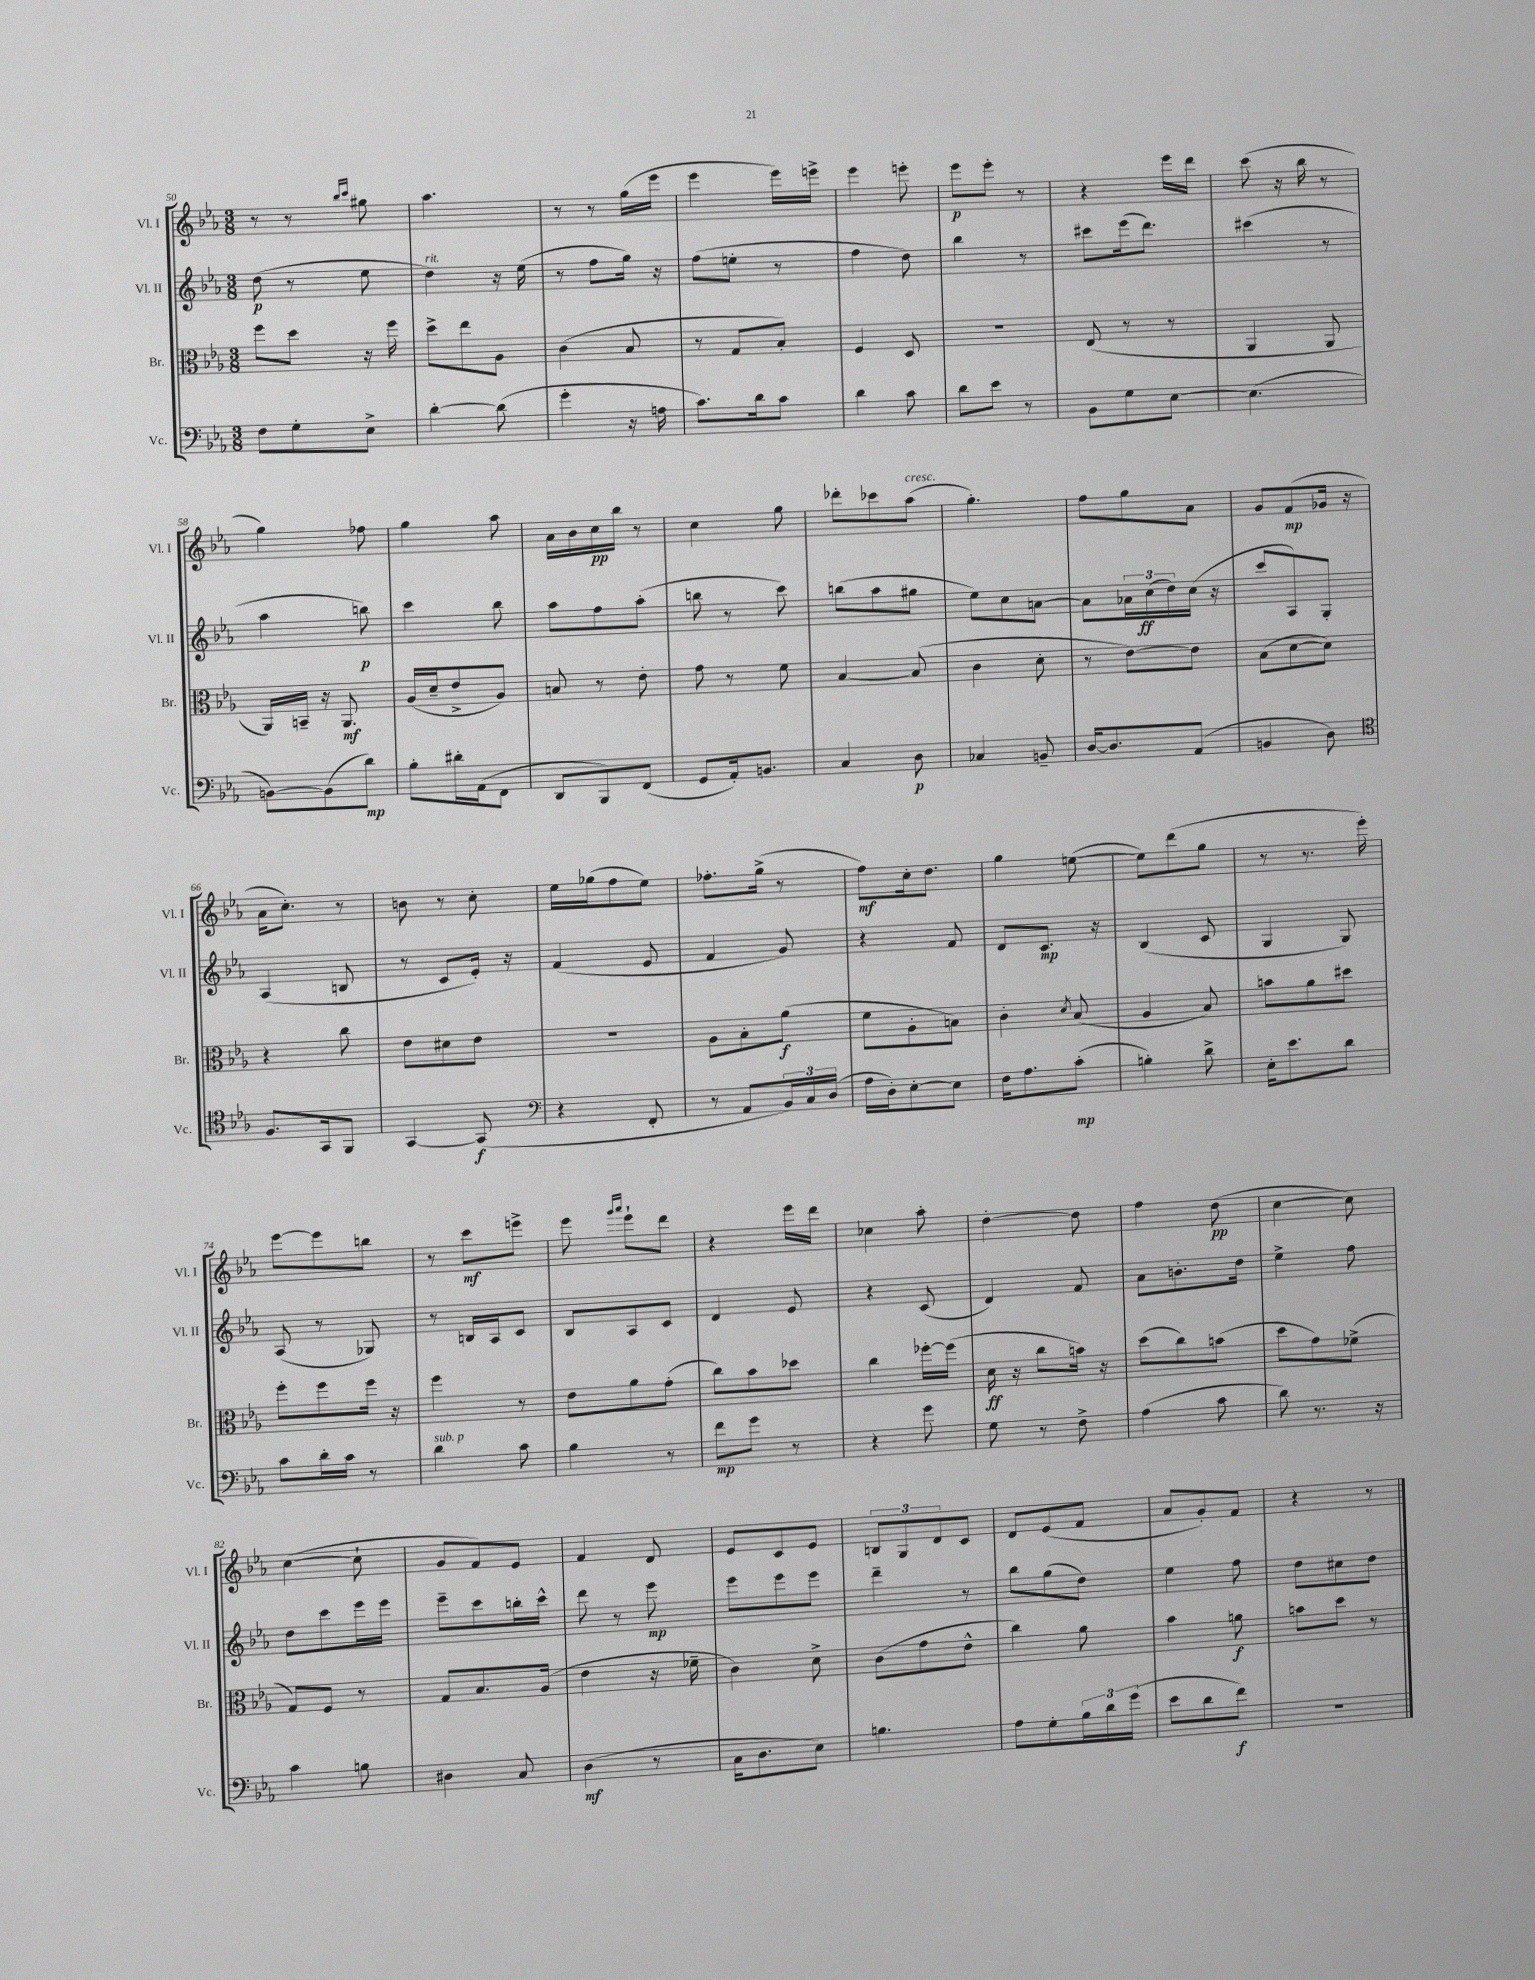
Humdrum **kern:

**kern	**dynam	**kern	**dynam	**kern	**dynam	**kern	**dynam
*part4	*part4	*part3	*part3	*part2	*part2	*part1	*part1
*staff4	*staff4	*staff3	*staff3	*staff2	*staff2	*staff1	*staff1
*I"Vc.	*	*I"Br.	*	*I"Vl. II	*	*I"Vl. I	*
*I'Vc.	*	*I'Br.	*	*I'Vl. II	*	*I'Vl. I	*
*clefF4	*	*clefC3	*	*clefG2	*	*clefG2	*
*k[b-e-a-]	*	*k[b-e-a-]	*	*k[b-e-a-]	*	*k[b-e-a-]	*
*M3/8	*	*M3/8	*	*M3/8	*	*M3/8	*
=50	=50	=50	=50	=50	=50	=50	=50
8F\L	.	8ff\L	.	(8dd\	p	8r	.
8G'\	.	8dd\J	.	8r	.	8r	.
.	.	.	.	.	.	16qqbb-/LL	.
.	.	.	.	.	.	16qqccc/JJ	.
8E-^\J	.	16r	.	8ee-\	.	8gg#X\	.
.	.	16ff\	.	.	.	.	.
=51	=51	=51	=51	=51	=51	=51	=51
!	!	!	!	!LO:TX:a:i:t=rit.	!	!	!
[4d'\	.	8dd^\L	.	4dd\)	.	4.aa-\	.
.	.	8ee-\	.	.	.	.	.
(8d\]	.	8A-\J	.	16r	.	.	.
.	.	.	.	(16ee-\	.	.	.
=52	=52	=52	=52	=52	=52	=52	=52
4g'\	.	(4c\	.	8r	.	8r	.
.	.	.	.	8ff\L	.	8r	.
16r	.	8B-/	.	16gg\Jk)	.	(16gg\LL	.
16An\	.	.	.	16r	.	16eee-\JJ	.
=53	=53	=53	=53	=53	=53	=53	=53
8.c\L)	.	8r	.	(8ff\L	.	4eee-\	.
.	.	8G/L	.	8een'\J	.	.	.
16d\k	.	.	.	.	.	.	.
8c\J	.	8B-'/J)	.	8r	.	16eee-\LL)	.
.	.	.	.	.	.	16eeen^\JJ	.
=54	=54	=54	=54	=54	=54	=54	=54
4d\	.	4F/	.	4ff\	.	4eee-\	.
8c\	.	8D/	.	8dd\)	.	8eeen'\	.
=55	=55	=55	=55	=55	=55	=55	=55
8d\L	.	4.r	.	4bb-\	.	8eee-\L	p
8e-\J	.	.	.	.	.	8eee-'\J	.
8r	.	.	.	8r	.	8r	.
=56	=56	=56	=56	=56	=56	=56	=56
8BB-\L	.	(8E-/	.	8ccc#X\L	.	4r	.
8G\	.	8r	.	(16eee-\k	.	.	.
.	.	.	.	8.ddd\J)	.	.	.
[8E-\J	.	8r	.	.	.	16eee-\LL	.
.	.	.	.	.	.	16ddd\JJ	.
=57	=57	=57	=57	=57	=57	=57	=57
(4.E-\]	.	4AA-/	.	(4ccc#X\	.	(8ccc\	.
.	.	.	.	.	.	16r	.
.	.	.	.	.	.	16bb-\	.
.	.	8AA-/	.	8r	.	8r	.
!!LO:LB:g=z
=58	=58	=58	=58	=58	=58	=58	=58
[8BBn\L)	.	16AA-/LL)	.	4aa-\	.	4gg\)	.
.	.	16BBn~/JJ	.	.	.	.	.
(8BB\]	.	16r	.	.	.	.	.
.	.	8.AA-/	mf	.	.	.	.
8d\J)	mp	.	.	8bbn\)	p	8ff-X\	.
=59	=59	=59	=59	=59	=59	=59	=59
8B-'\L	.	(16A-/LL	.	4ccc\	.	4gg\	.
.	.	16d~/J	.	.	.	.	.
16d#X'\L	.	8e-^/	.	.	.	.	.
(16AA-\J	.	.	.	.	.	.	.
8FF\J	.	8A-/J)	.	8bb-\	.	8aa-\	.
=60	=60	=60	=60	=60	=60	=60	=60
8DD/L	.	8Bn/	.	8aa-\L	.	16a-\LL	.
.	.	.	.	.	.	16b-\	.
8BBB-/)	.	8r	.	8ff\	.	16cc\	pp
.	.	.	.	.	.	16bb-\JJ	.
(8FF/J	.	8e-'\	.	(8aa-'\J	.	8r	.
=61	=61	=61	=61	=61	=61	=61	=61
8GG/L	.	8g\	.	8bbn\	.	4cc\	.
16AA-'/k)	.	8r	.	8r	.	.	.
8.BBn/J	.	.	.	.	.	.	.
.	.	8f\	.	8ccc\)	.	8gg\	.
=62	=62	=62	=62	=62	=62	=62	=62
4C/	.	[4B-/	.	(8bbn\L	.	8ddd-X'\L	.
.	.	.	.	8aa-\	.	8ccc-X\	.
!	!	!	!	!	!	!LO:TX:a:i:t=cresc.	!
8D\	p	(8B-/]	.	8gg#X\J	.	(8aa-\J	.
=63	=63	=63	=63	=63	=63	=63	=63
4C-X/	.	4c\	.	8ee-\L)	.	4.gg'\)	.
.	.	.	.	8cc\	.	.	.
8BBn~/	.	8d'\	.	[8an\J	.	.	.
=64	=64	=64	=64	=64	=64	=64	=64
[16D/KL	.	8r	.	8a\L]	.	8ff\L	.
8.D/]	.	.	.	.	.	.	.
.	.	[8e-\L)	.	24a-X\L	.	8gg\	.
.	.	.	.	(24cc\	ff	.	.
.	.	.	.	24dd\)	.	.	.
(8AA-/J	.	8e-\J]	.	(16cc\JJ	.	8a-\J	.
.	.	.	.	16r	.	.	.
=65	=65	=65	=65	=65	=65	=65	=65
4BBn/	.	(8B-\L	.	8ccc/L	.	8g/L	.
.	.	[8d\	.	8A-/)	.	(8f/	mp
8D\)	.	8d\J])	.	8G'/J	.	16g-X/Jk	.
.	.	.	.	.	.	16r	.
!!LO:LB:g=z
=66	=66	=66	=66	=66	=66	=66	=66
*clefC4	*	*	*	*	*	*	*
8.F/L	.	4r	.	(4A-/	.	16a-\KL	.
.	.	.	.	.	.	8.cc'\J)	.
16GG/k	.	.	.	.	.	.	.
8FF/J	.	8cc\	.	8Bn/	.	8r	.
=67	=67	=67	=67	=67	=67	=67	=67
[4GG/	.	8e-\L	.	8r	.	8bn\	.
.	.	8d#X\	.	8c/L	.	8r	.
(8GG/]	f	8e-\J	.	16e-'/Jk)	.	8cc'\	.
.	.	.	.	16r	.	.	.
=68	=68	=68	=68	=68	=68	=68	=68
*clefF4	*	*	*	*	*	*	*
4r	.	4.r	.	(4f/	.	16ee-\LL	.
.	.	.	.	.	.	(16gg-X\J	.
.	.	.	.	.	.	8ff\	.
8FF'/	.	.	.	8e-/	.	8ee-\J)	.
=69	=69	=69	=69	=69	=69	=69	=69
8r	.	8A-\L	.	4f/	.	8.ff-X'\L	.
8AA-/L	.	8B-'\	.	.	.	.	.
.	.	.	.	.	.	(16gg^\Jk	.
24BB-/L)	.	(8a-\J	f	8g/)	.	8r	.
24C/	.	.	.	.	.	.	.
(24D/JJ	.	.	.	.	.	.	.
=70	=70	=70	=70	=70	=70	=70	=70
16A-\LL	.	8f\L	.	4r	.	8ff\L)	mf
16D'\J)	.	.	.	.	.	.	.
[8E-'\	.	8A-'\	.	.	.	16cc'\k	.
.	.	.	.	.	.	8.dd\J	.
8E-\J]	.	8Bn\J)	.	8f/	.	.	.
=71	=71	=71	=71	=71	=71	=71	=71
16F\KL	.	4c'\	.	8d/L	.	4gg\	.
8.A-\	.	.	.	.	.	.	.
.	.	.	.	8.c/J	mp	.	.
.	.	8qd/	.	.	.	.	.
(8c'\J	mp	(8B-/	.	.	.	([8een\	.
.	.	.	.	16r	.	.	.
=72	=72	=72	=72	=72	=72	=72	=72
4Bn'\)	.	4A-/	.	(4B-/	.	8ee\L])	.
.	.	.	.	.	.	(8ddd\	.
8d^\	.	8B-/)	.	8c/	.	8gg\J	.
=73	=73	=73	=73	=73	=73	=73	=73
16E-'\KL	.	8bn\L	.	4G/	.	8r	.
8.e-\	.	.	.	.	.	.	.
.	.	8a-\	.	.	.	8.r	.
8d\J	.	8dd#X\J	.	8G/)	.	.	.
.	.	.	.	.	.	16eee-'\)	.
!!LO:LB:g=z
=74	=74	=74	=74	=74	=74	=74	=74
8c\L	.	8ff'\L	.	(8A-/	.	[8eee-\L	.
16d'\L	.	8ff\	.	8r	.	8eee-\]	.
16c\JJ	.	.	.	.	.	.	.
8r	.	16ff\Jk	.	8G-X/)	.	8bbn\J	.
.	.	16r	.	.	.	.	.
=75	=75	=75	=75	=75	=75	=75	=75
!LO:TX:a:i:t=sub. p	!	!	!	!	!	!	!
4d\	.	4ff\	.	8r	.	8r	.
.	.	.	.	16Bn/LL	.	8ccc\L	mf
.	.	.	.	16A-/J	.	.	.
8c\	.	8r	.	8c/J	.	8eeen^\J	.
=76	=76	=76	=76	=76	=76	=76	=76
4B-\	.	8e-\L	.	8B-/L	.	8eee-\	.
.	.	.	.	.	.	16qqggg/LL	.
.	.	.	.	.	.	16qqaaa-/JJ	.
.	.	8a-\	.	8A-/	.	8eee-`\L	.
8r	.	(8g'\J	.	8c/J	.	8ddd\J	.
=77	=77	=77	=77	=77	=77	=77	=77
8f\L	mp	8cc\L)	.	4d/	.	4r	.
8g\J	.	8b-\	.	.	.	.	.
8r	.	8dd-X\J	.	8e-/	.	16eee-\LL	.
.	.	.	.	.	.	16ddd\JJ	.
=78	=78	=78	=78	=78	=78	=78	=78
4r	.	4cc\	.	4r	.	4cc-X\	.
8g\	.	[16ff-X'\LL	.	(8c/	.	8aa-'\	.
.	.	(16ff-\JJ]	.	.	.	.	.
=79	=79	=79	=79	=79	=79	=79	=79
8G\	.	16d\	ff	4d/)	.	[4dd'\	.
.	.	16r	.	.	.	.	.
8r	.	8cc\L	.	.	.	.	.
8F^\	.	16bn\Jk)	.	8f/	.	8dd\]	.
.	.	16r	.	.	.	.	.
=80	=80	=80	=80	=80	=80	=80	=80
(4A-\	.	(8dd\L	.	8a-\L	.	4ff\	.
.	.	8cc\)	.	8.bn'\	.	.	.
8c\	.	(8bn\J	.	.	.	(8dd\	pp
.	.	.	.	16dd\Jk	.	.	.
=81	=81	=81	=81	=81	=81	=81	=81
8d\)	.	8dd\L	.	4ee-^\	.	[4cc\	.
8.r	.	8g\)	.	.	.	.	.
.	.	(8f-X^\J	.	8ff\	.	8cc\])	.
16r	.	.	.	.	.	.	.
!!LO:LB:g=z
=82	=82	=82	=82	=82	=82	=82	=82
4c\	.	8G/L)	.	8dd\L	.	([4cc\	.
.	.	8F/J	.	8ccc\	.	.	.
8Bn\	.	8r	.	16eee-\L	.	8cc`\]	.
.	.	.	.	16eee-\JJ	.	.	.
=83	=83	=83	=83	=83	=83	=83	=83
4D#X\	.	8G/L	.	8eee-~\L	.	8g/L	.
.	.	8.B-/	.	8ccc\	.	8f/)	.
8C/	.	.	.	16bbn'\L	.	8e-/J	.
.	.	(16A-/Jk	.	16ccc^^\JJ	.	.	.
=84	=84	=84	=84	=84	=84	=84	=84
(4D\	mf	4e-\	.	8ddd\	.	4f/	.
.	.	.	.	8r	.	.	.
8r	.	16r	.	8eee-\	mp	8d/	.
.	.	16f-X~\	.	.	.	.	.
=85	=85	=85	=85	=85	=85	=85	=85
16C\KL	.	4c\)	.	8eee-\L	.	8e-/L	.
8.D\	.	.	.	.	.	.	.
.	.	.	.	8eee-\	.	8c/	.
8E-\J)	.	8d^\	.	8eee-\J	.	8e-/J	.
=86	=86	=86	=86	=86	=86	=86	=86
4.Bn\	.	(8c\L	.	4ddd~\	.	12Bn/L	.
.	.	.	.	.	.	12G/	.
.	.	8g\	.	.	.	.	.
.	.	.	.	.	.	12d/	.
.	.	8e-^^\J	.	8r	.	8c/J	.
=87	=87	=87	=87	=87	=87	=87	=87
8A-\L	.	4cc\)	.	8bb-\L	.	8d/L	.
8G'\	.	.	.	(8gg\	.	(8e-/	.
24B-\L	.	8a-\	.	8dd\J)	.	8f/J	.
24d\	.	.	.	.	.	.	.
(24g\JJ	.	.	.	.	.	.	.
=88	=88	=88	=88	=88	=88	=88	=88
8e-\L	.	4b-\	.	4ee-\	.	8a-/L	.
8d\	.	.	.	.	.	8g'/)	.
8f\J)	f	8an\	f	8ff\	.	8f/J	.
=89	=89	=89	=89	=89	=89	=89	=89
4.r	.	8bn\L	.	8dd\L	.	4r	.
.	.	8dd\J	.	8cc#X\	.	.	.
.	.	8r	.	8dd\J	.	8r	.
==	==	==	==	==	==	==	==
*-	*-	*-	*-	*-	*-	*-	*-
